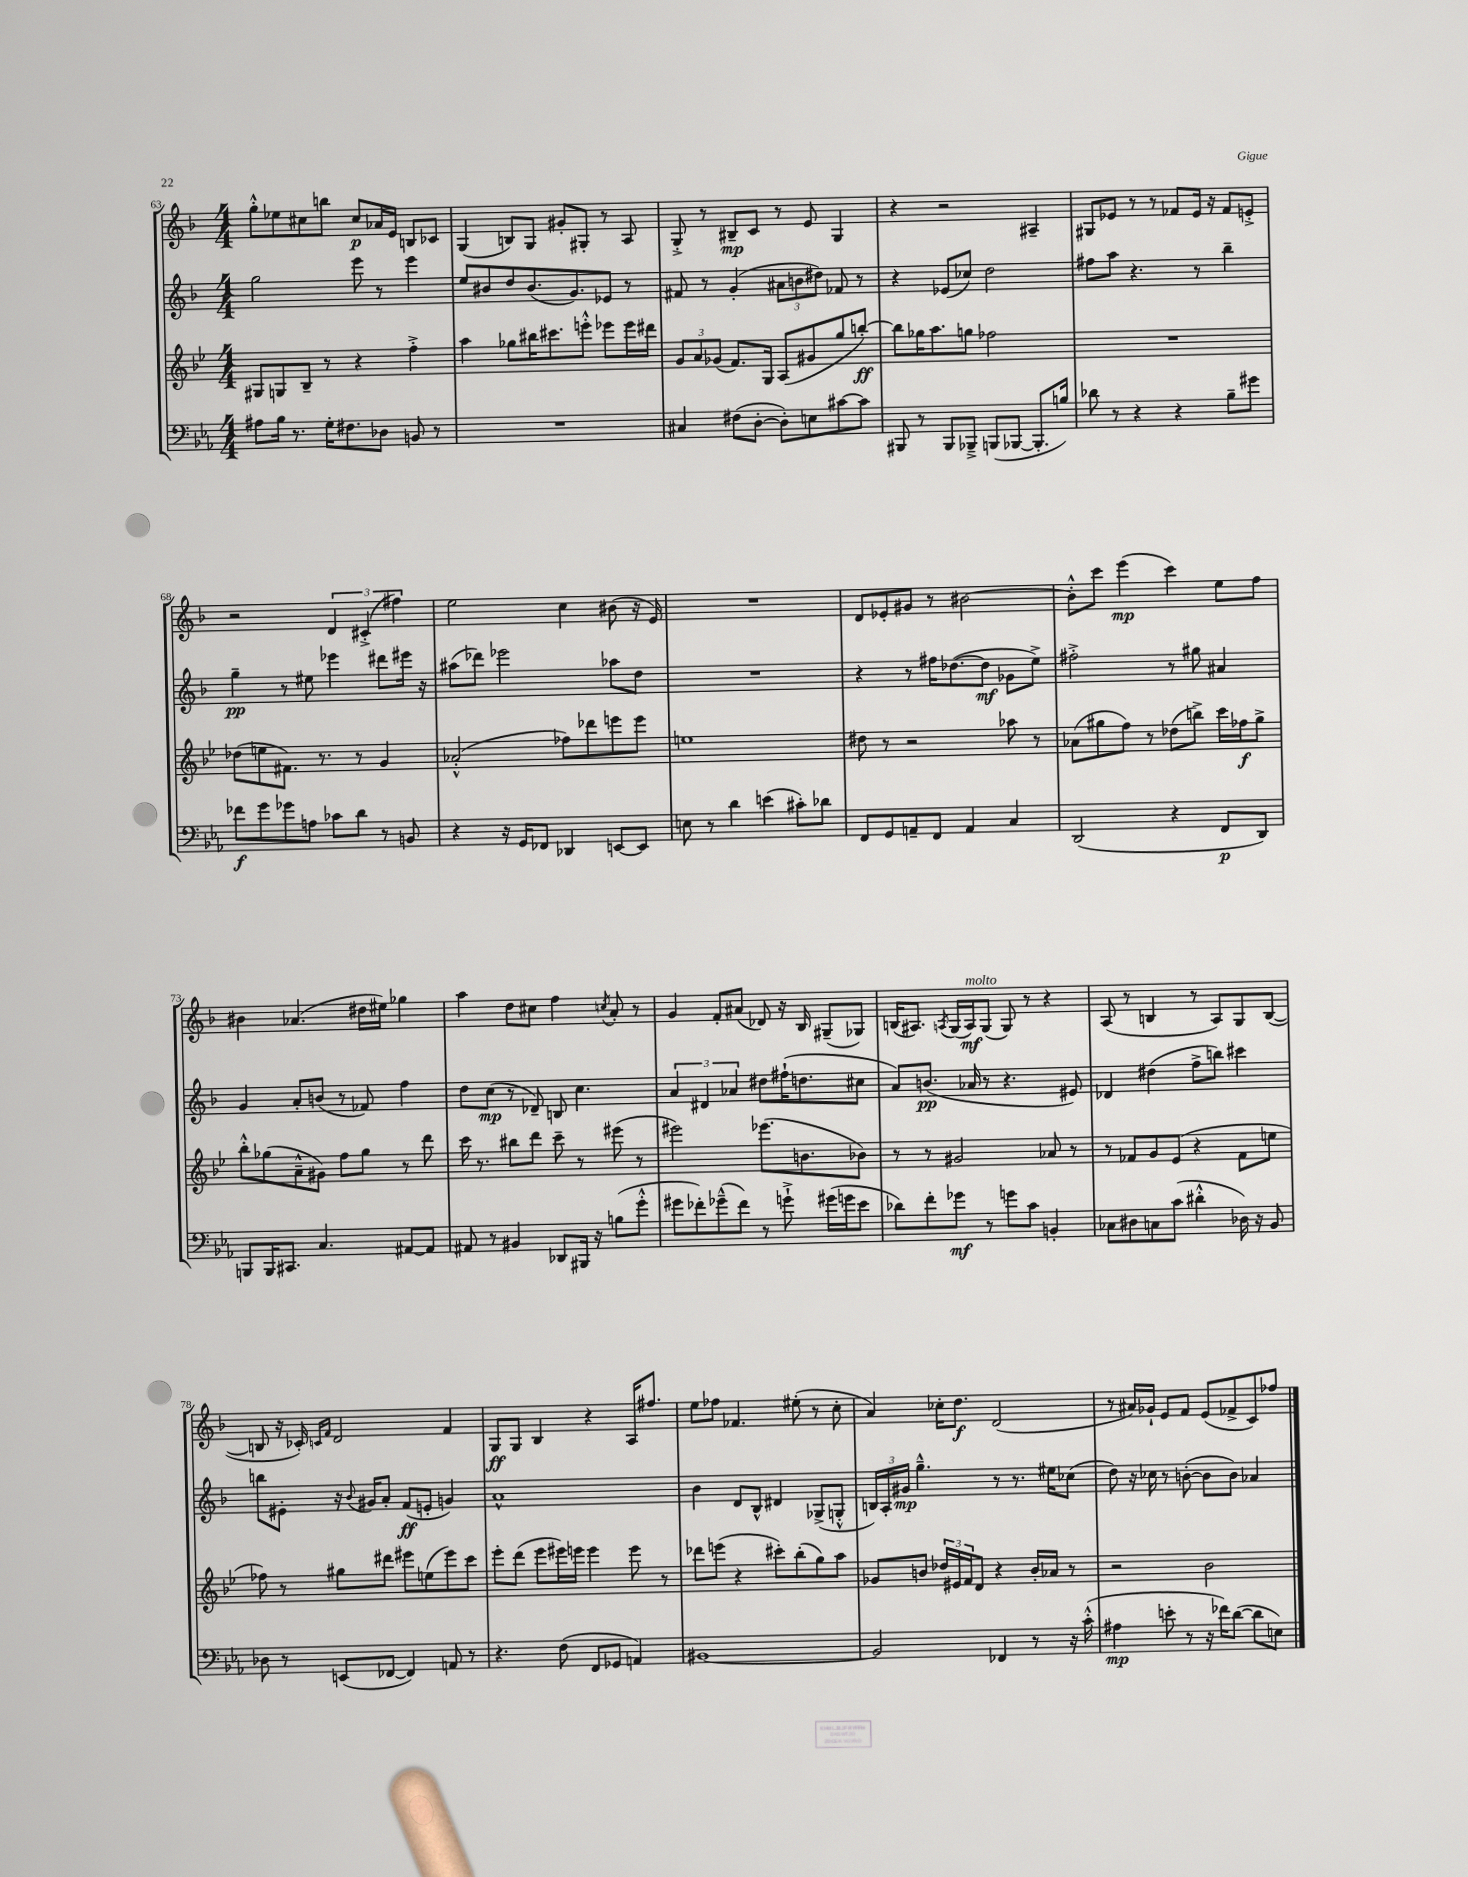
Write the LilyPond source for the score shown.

<<
\new StaffGroup <<
\new Staff = "s0" {
    \clef treble \key f \major \numericTimeSignature \time 4/4
    g''8-.-^ ees''8 cis''8 b''8 cis''8\p aes'16 e'16 b8 ces'8 |
    g4( b8) g8 gis'8-. gis8-. r8 a8 |
    g8-.-> r8 bis8--\mp c'8 r8 e'8 g4 |
    r4 r2 ais4-- |
    gis8 ees'8 r8 r8 fes'8 ees'16 r16 fes'8 e'8-.-> |
    r2 \tuplet 3/2 { d'4 cis'4-.->( fis''4) } |
    e''2 c''4 bis'8( r16 e'16) |
    R1 |
    d'8 ees'8-. gis'8 r8 bis'2~ |
    bis'8-.-^ c'''8 e'''4\mp( c'''4) e''8 f''8 |
    bis'4 aes'4.( dis''16 eis''16) ges''4 |
    a''4 d''8 cis''8 f''4 \acciaccatura { c''8 } a'8-. r8 |
    g'4 f'8-. ais'8( des'8) r16 bes16 gis8--( ges8) |
    b16( ais8.) \acciaccatura { a8 } g16( a16\mf^\markup { \italic "molto" }) g8( g8) r8 r4 |
    a8( r8 b4 r8 a8) g8 b8~( |
    b8 r16 ces'16-.) \grace { c'16 f'16 } d'2 f'4 |
    g8\ff g8 bes4 r4 a16 fis''8. |
    e''8 fes''8 fes'4. eis''8-.( r8 c''8-. |
    a'4) ces''16-. d''8.\f d'2( |
    r8 ais'16) ges'16-! e'8 f'8 e'8( fes'8-> c'8) fes''8 \bar "|." |
}
\new Staff = "s1" {
    \clef treble \key f \major \numericTimeSignature \time 4/4
    g''2 e'''8 r8 e'''4 |
    e''8 bis'8 d''8 bis'8.( g'8.) ees'8 r8 |
    fis'8 r8 g'4-.( \tuplet 3/2 { ais'8 b'8 dis''8) } fes'8 r8 |
    r4 ees'8( ces''8) d''2 |
    fis''8 a''8 r4. r8 bes''4-- |
    g''4--\pp r8 eis''8 ees'''4 dis'''8 eis'''16 r16 |
    ais''8( des'''8) ees'''2 aes''8 d''8 |
    R1 |
    r4 r8 fis''16 des''8.~( des''8\mf ges'8 e''8->) |
    fis''2-.-> r8 gis''8 ais'4 |
    g'4 a'8-. b'8( r8 fes'8) f''4 |
    d''8 c''8\mp( r8 des'8--) b8 c''4. |
    \tuplet 3/2 { a'4 dis'4 aes'4 } dis''8 fis''16-!( d''8. cis''8 |
    a'8) b'8.\pp( aes'16 r8 r4. eis'8) |
    des'4 dis''4( f''8-> b''8) cis'''4 |
    b''8 eis'8-. r16 \appoggiatura { bes'8 } gis'16 a'8-. f'8\ff( e'8-. g'4) |
    a'1-^ |
    bes'4 d'8 bes8-^ dis'4 ges8->( g8-.-^ |
    \tuplet 3/2 { b16) a16-. gis'16\mp } g''4.---^ r8 r8. eis''16 ces''8( |
    d''8) r16 ces''16 r8 b'8~-.( b'8 b'8) aes'4 \bar "|." |
}
\new Staff = "s2" {
    \clef treble \key bes \major \numericTimeSignature \time 4/4
    gis8 g8 bes8-- r8 r4 f''4-.-> |
    a''4 ges''8 bis''16 cis'''8. e'''8-.-^ ees'''8 ees'''16 dis'''16 |
    \tuplet 3/2 { g'8 a'8 ges'8( } f'8.) g16 a8( gis'8 g''8 b''8~-.\ff) |
    b''8 ges''16 a''8. g''8 fes''2 |
    R1 |
    des''8( e''8 fis'8.) r8. r8 g'4 |
    aes'2-.-^( fes''8) des'''8 e'''8 e'''8 |
    e''1 |
    dis''8 r8 r2 aes''8 r8 |
    aes'8( gis''8 f''8) r8 des''8( b''8->) c'''16 fes''16\f gis''8-> |
    bes''8-.-^ ges''8( a'8---^ gis'8) f''8 ges''8 r8 d'''8 |
    c'''16 r8. bis''8 d'''8 c'''8-- r8 eis'''8( r8 |
    eis'''2) ees'''8.( b'8. bes'8) |
    r8 r8 gis'2 aes'8 r8 |
    r8 fes'8 g'8 ees'8( r4 fes'8 e''8 |
    fes''8) r8 gis''8 dis'''8 eis'''8 e''8( eis'''8) c'''8 |
    ees'''8-. d'''8( ees'''8 eis'''16) e'''16 e'''4 e'''8 r8 |
    des'''8 e'''8( r4 cis'''8-.) bes''8-.( g''8) a''8 |
    ges'8 b'8 \tuplet 3/2 { des''16 eis'16 f'16 } d'8 r4 b'16-. aes'16 r8 |
    r2 bes'2 \bar "|." |
}
\new Staff = "s3" {
    \clef bass \key ees \major \numericTimeSignature \time 4/4
    ais8 bes16 r8. g16-. fis8. des8 b,8 r8 |
    R1 |
    cis4 fis8( d8~-. d8-.) e8 cis'8~ cis'8 |
    bis,,8 r8 bis,,8 bes,,8---> b,,8( bes,,8~ bes,,8.-. b16) |
    des'8 r8 r4 r4 bes8-- gis'8 |
    fes'8\f g'8 ges'8 a8 ces'8 d'8 r8 b,8 |
    r4 r16 g,16 fes,8 des,4 e,8~ e,8 |
    e8 r8 d'4 e'4( cis'8-.) des'8 |
    f,8 g,8 a,8-- f,8 a,4 c4 |
    d,2( r4 f,8\p d,8) |
    b,,8 b,,16 cis,8. c4. ais,8~ ais,8 |
    ais,8 r8 bis,4 des,8 bis,,16 r16 b8( g'8-.-^ |
    gis'8 fes'8-.) ges'8---^( fes'8) r8 g'8-!-> gis'16( g'16 ees'8 |
    des'8) f'8-. ges'8\mf r8 g'8 c'8 b,4-. |
    ces8 dis8 c8 c'8( dis'4-.-^ des16) r16 bes,8 |
    des8 r8 e,8( fes,8~ fes,4) a,8 r8 |
    r4. f8( f,8 ges,8 a,4) |
    bis,1~ |
    bis,2 fes,4 r8 r16 c'16-.-^( |
    ais4\mp e'8-. r8 r16 fes'16) d'8~( d'8 e8) \bar "|." |
}
>>
>>
\layout { \context { \Score currentBarNumber = #63 } }
